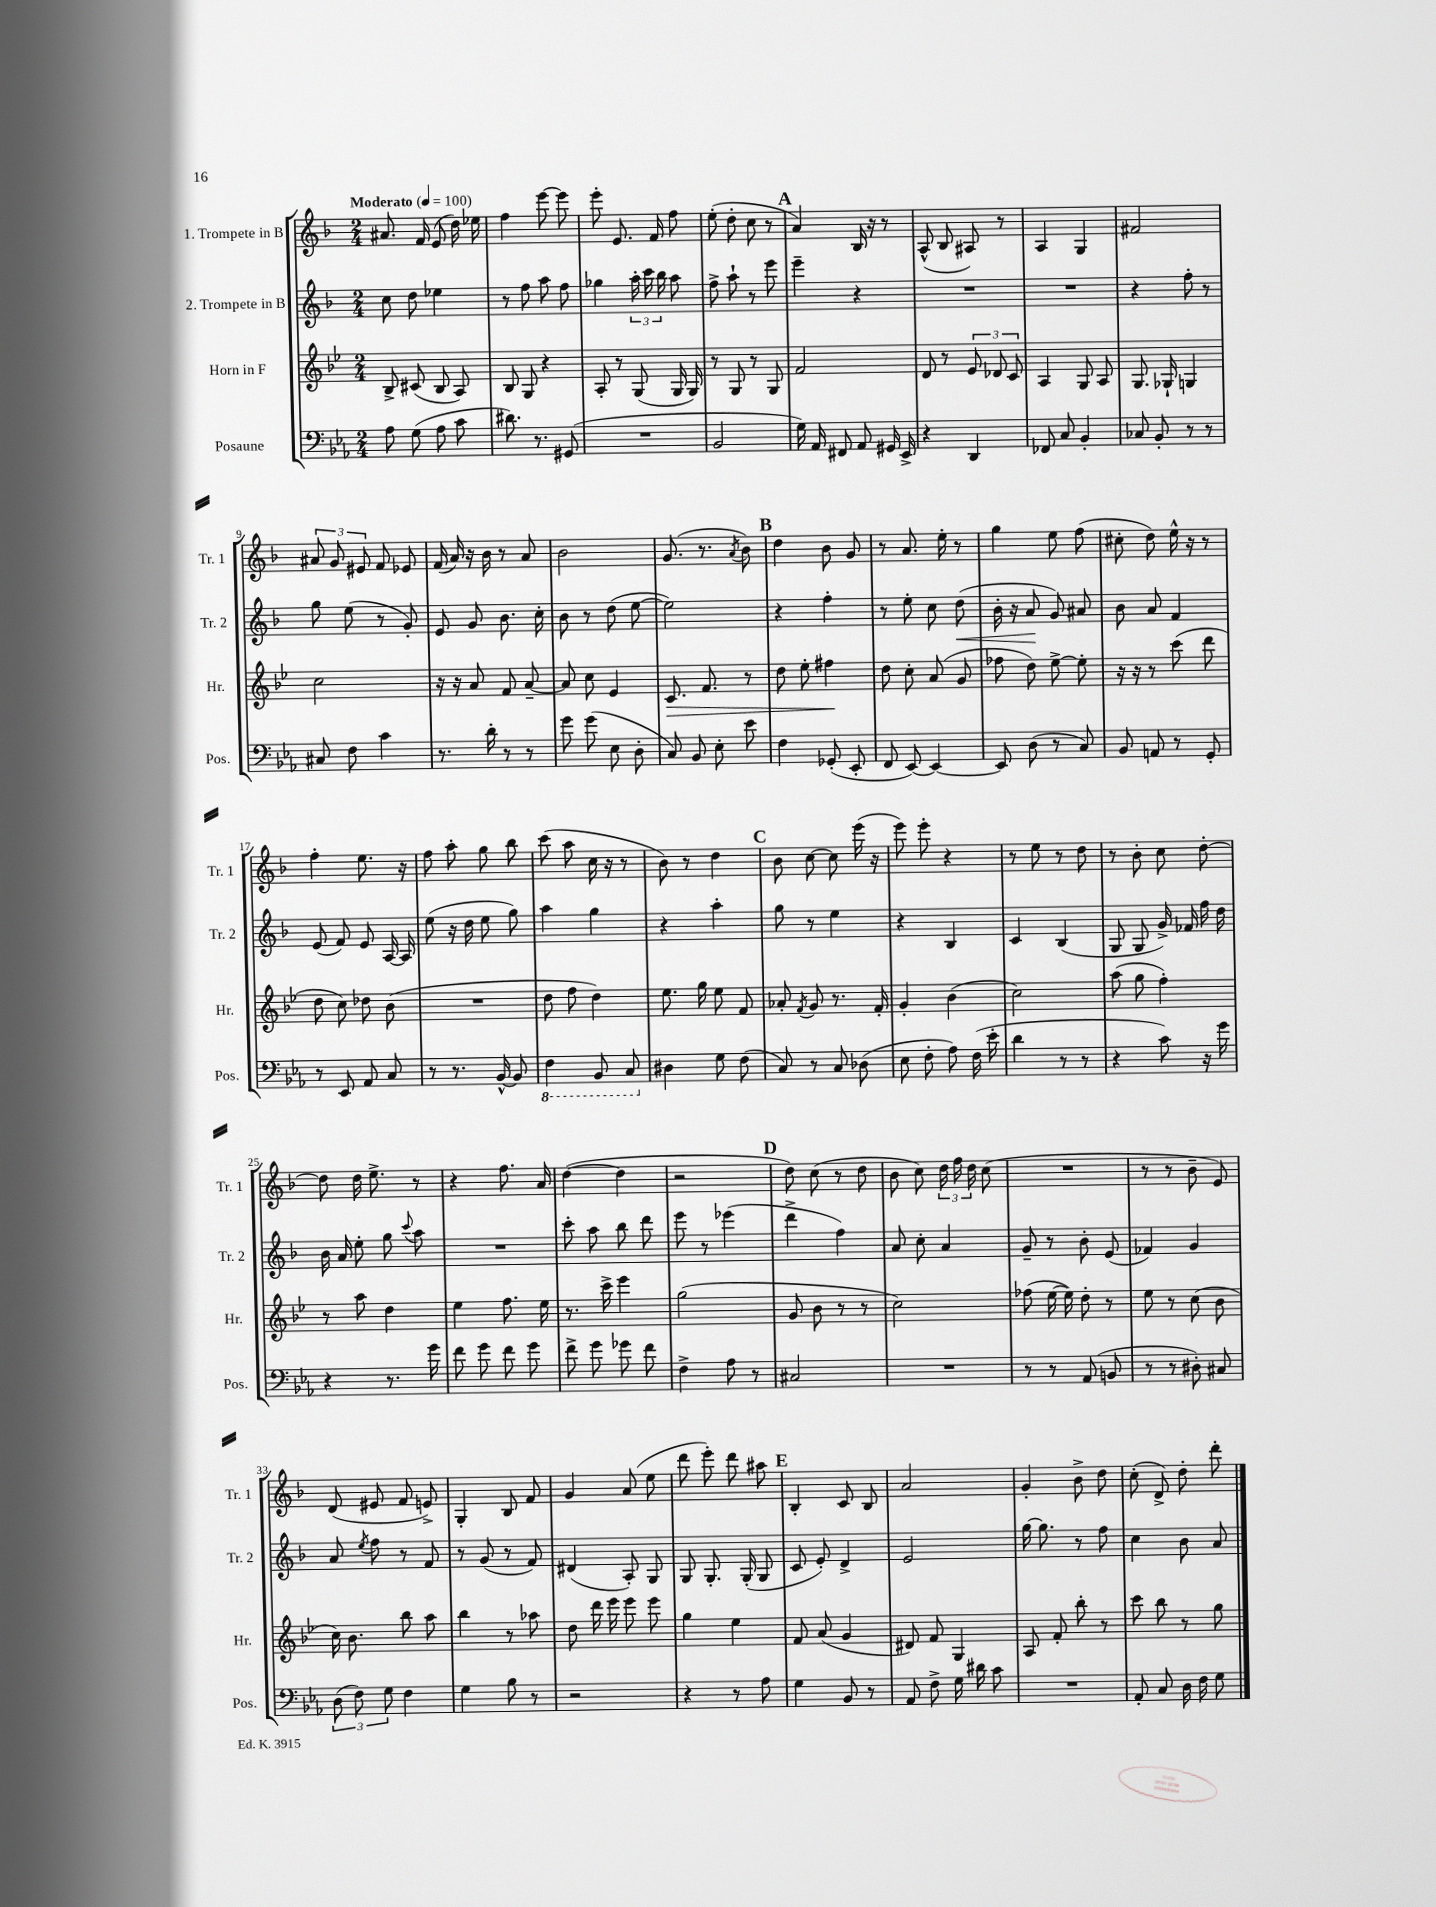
<<
\new StaffGroup <<
\new Staff = "s0" \with { instrumentName = "1. Trompete in B" shortInstrumentName = "Tr. 1" } {
    \clef treble \key f \major \numericTimeSignature \time 2/4 \tempo "Moderato" 4 = 100
    \autoBeamOff ais'8. f'16 e'8( d''16) ees''16 |
    f''4 e'''8~ e'''8 |
    e'''8-. e'8. f'16 f''8 |
    e''8-.( d''8-. c''8 r8 |
    \mark \markup { \bold "A" } a'4) bes16 r16 r8 |
    a8-^( bes8 ais8) r8 |
    a4 g4 |
    fis'2 |
    \tuplet 3/2 { ais'8 g'8 eis'8 } f'8 ees'8 |
    f'16( a'16) r16 bes'16 r8 a'8 |
    bes'2 |
    g'8.( r8. \acciaccatura { a'8 } bes'8) |
    \mark \markup { \bold "B" } d''4 bes'8 g'8 |
    r8 a'8. e''16-. r8 |
    g''4 e''8 f''8( |
    cis''8-. d''8) e''16-^ r16 r8 |
    f''4-. e''8. r16 |
    f''8 a''8-. g''8 bes''8 |
    c'''8( a''8 c''16 r16 r8 |
    bes'8) r8 d''4 |
    \mark \markup { \bold "C" } bes'8 c''8~ c''8 e'''16( r16 |
    e'''8) e'''8-. r4 |
    r8 e''8 r8 d''8 |
    r8 bes'8-. c''8 d''8~-. |
    d''8 d''16 e''8.-> r8 |
    r4 f''8. a'16 |
    d''4~( d''4 |
    r2 |
    \mark \markup { \bold "D" } d''8) c''8( r8 d''8 |
    bes'8 c''8) \tuplet 3/2 { d''16 f''16 d''16 } c''8( |
    R2 |
    r8 r8 bes'8-- e'8) |
    d'8( eis'8 f'8 e'8->) |
    g4-. bes8 f'8 |
    g'4 a'8( e''8 |
    d'''8 e'''8-.) d'''8 ais''8 |
    \mark \markup { \bold "E" } bes4-. c'8 bes8 |
    a'2 |
    g'4-. bes'8-> d''8 |
    c''8-.( d'8->) d''8-. d'''8-. \bar "|." |
}
\new Staff = "s1" \with { instrumentName = "2. Trompete in B" shortInstrumentName = "Tr. 2" } {
    \clef treble \key f \major \numericTimeSignature \time 2/4
    \autoBeamOff c''8 d''8 ees''4 |
    r8 f''8 a''8 f''8 |
    ges''4 \tuplet 3/2 { a''16-. c'''16 bes''16 } a''8 |
    f''8-> a''8-! r8 e'''8 |
    \mark \markup { \bold "A" } e'''4-- r4 |
    R2 |
    R2 |
    r4 f''8-. r8 |
    g''8 e''8( r8 g'8-.) |
    e'8 g'8 bes'8. c''16-. |
    bes'8 r8 d''8( e''8~ |
    e''2) |
    \mark \markup { \bold "B" } r4 f''4-. |
    r8 e''8-. c''8 d''8\<( |
    bes'16-. r16 a'8\! g'8) ais'8 |
    bes'8 a'8 f'4 |
    e'8( f'8) e'8 a16~ a16 |
    e''8( r16 d''16 e''8 g''8) |
    a''4 g''4 |
    r4 a''4-. |
    \mark \markup { \bold "C" } g''8 r8 e''4 |
    r4 bes4 |
    c'4 bes4( |
    g8 g8 g'16->) fes'16 f''16 d''16 |
    bes'16 a'16 e''8-. g''8 \appoggiatura { c'''8 } a''8 |
    R2 |
    c'''8-. a''8 bes''8 d'''8 |
    e'''8 r8 ees'''4( |
    \mark \markup { \bold "D" } d'''4-> f''4) |
    a'8 c''8-. a'4 |
    g'8-- r8 bes'8-. e'8( |
    fes'4) g'4 |
    a'8 \acciaccatura { e''8 } f''8 r8 f'8 |
    r8 g'8( r8 f'8) |
    dis'4( a8-.) g8 |
    g8 g8.-. g16-.( g8 |
    \mark \markup { \bold "E" } c'8 e'8-.) d'4-> |
    e'2 |
    g''16~ g''8. r8 f''8 |
    c''4 bes'8 a'8 \bar "|." |
}
\new Staff = "s2" \with { instrumentName = "Horn in F" shortInstrumentName = "Hr." } {
    \clef treble \key bes \major \numericTimeSignature \time 2/4
    \autoBeamOff bes8-> cis'8( bes8 a8) |
    bes8 g8 r4 |
    a8-. r8 g8( g16 g16) |
    r8 g8 r8 g8 |
    \mark \markup { \bold "A" } f'2 |
    d'8 r8 \tuplet 3/2 { ees'8 des'8 c'8 } |
    a4 g8 a8 |
    g8. ges16-! g4 |
    c''2 |
    r16 r16 a'8 f'8 a'8~-- |
    a'8 c''8 ees'4 |
    c'8.\> f'8. r8 |
    \mark \markup { \bold "B" } d''8 ees''8-. fis''4\! |
    d''8 c''8-. a'8( g'8 |
    fes''8 d''8) ees''8~-> ees''8-. |
    r16 r16 r8 c'''8( d'''8 |
    d''8 c''8) des''8 bes'8( |
    R2 |
    d''8 f''8 d''4) |
    ees''8. g''16 ees''8 f'8 |
    \mark \markup { \bold "C" } aes'8-. \acciaccatura { f'8 } g'8 r8. f'16-. |
    g'4-. bes'4( |
    c''2) |
    a''8( g''8 f''4-.) |
    r8 a''8 d''4 |
    ees''4 f''8. ees''16 |
    r8. c'''16-> ees'''4 |
    g''2( |
    \mark \markup { \bold "D" } g'8 bes'8 r8 r8 |
    c''2) |
    fes''8( ees''16~ ees''16) d''8-. r8 |
    ees''8 r8 c''8( bes'8 |
    c''16) bes'8. bes''8 a''8 |
    bes''4 r8 aes''8 |
    d''8 d'''16 ees'''16 ees'''8 ees'''8 |
    g''4 ees''4 |
    \mark \markup { \bold "E" } f'8 a'8( g'4 |
    dis'8) f'8 g4 |
    a8 f'8-. bes''8-. r8 |
    c'''8 bes''8 r8 g''8 \bar "|." |
}
\new Staff = "s3" \with { instrumentName = "Posaune" shortInstrumentName = "Pos." } {
    \clef bass \key ees \major \numericTimeSignature \time 2/4
    \autoBeamOff aes8 g8( aes8 c'8 |
    dis'8.) r8. gis,8( |
    R2 |
    bes,2 |
    \mark \markup { \bold "A" } g16) aes,16 fis,8 aes,8 gis,16 ees,16-> |
    r4 d,4 |
    fes,8 c8 bes,4-. |
    ces8 bes,8-. r8 r8 |
    cis8 f8 c'4 |
    r8. d'16-. r8 r8 |
    g'8 g'8( ees8 d8-. |
    c8) bes,8 ees8-. ees'8 |
    \mark \markup { \bold "B" } f4 ges,8-.( ees,8-. |
    f,8 ees,8~) ees,4~ |
    ees,8 d8( r8 c8) |
    bes,8 a,8 r8 g,8-. |
    r8 ees,8 aes,8 c8 |
    r8 r8. bes,16~-^ bes,8 |
    \ottava #-1 f,4 bes,,8 c,8 \ottava #0 |
    dis4 g8 f8( |
    \mark \markup { \bold "C" } c8) r8 c8 des8( |
    ees8 f8-. aes8) f16( ees'16-. |
    d'4 r8 r8 |
    r4 c'8) r16 g'16 |
    r4 r8. g'16 |
    f'8 g'8 f'8 g'8 |
    f'8-> g'8 ges'8 f'8 |
    f4-> aes8 r8 |
    \mark \markup { \bold "D" } cis2 |
    R2 |
    r8 r8 aes,8( b,8 |
    r8 r8 dis8-.) cis8 |
    \tuplet 3/2 { d8( f8) g8 } f4 |
    g4 bes8 r8 |
    r2 |
    r4 r8 aes8 |
    \mark \markup { \bold "E" } g4 bes,8 r8 |
    aes,8 f8-> g16 dis'16 c'8 |
    R2 |
    aes,8-. c8 d16 f16 g8 \bar "|." |
}
>>
>>
